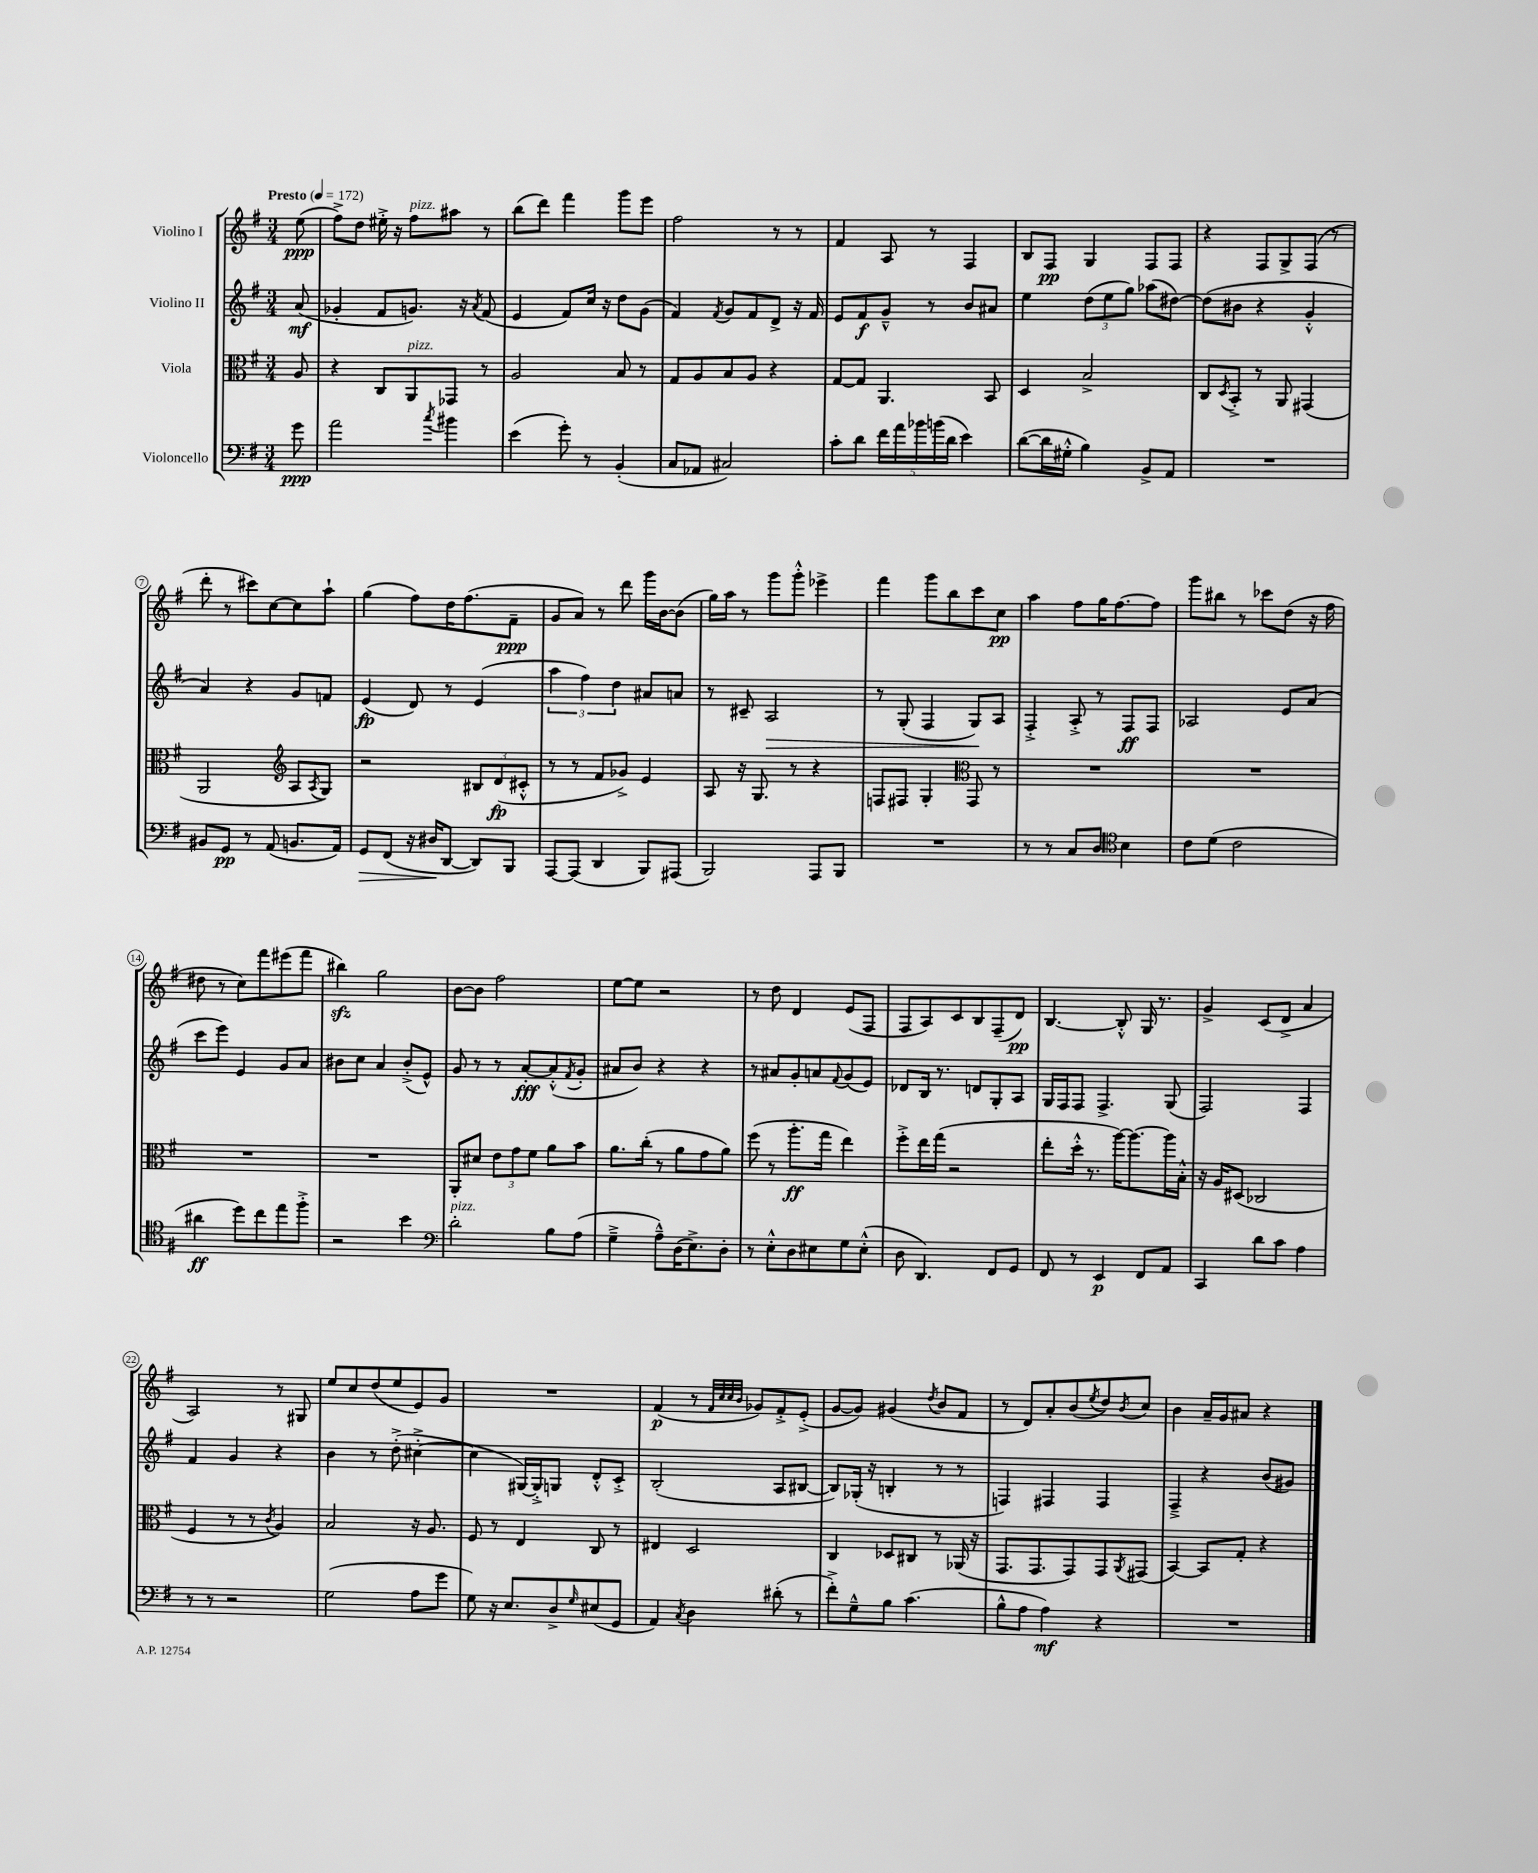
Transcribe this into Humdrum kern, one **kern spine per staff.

**kern	**kern	**kern	**kern
*staff4	*staff3	*staff2	*staff1
*clefF4	*clefC3	*clefG2	*clefG2
*k[f#]	*k[f#]	*k[f#]	*k[f#]
*M3/4	*M3/4	*M3/4	*M3/4
*MM172	*MM172	*MM172	*MM172
8g\	8A/	(8a/	(8ee\
=	=	=	=
2a\	4r	4g-'/	8ff#^\L)
.	.	.	8dd\J
.	8C/L	8f#/L	16ee#'^\
.	.	.	16r
.	8AA/	8.g/J)	8ff#\L
8qcc/	.	.	.
4b#\	8GG-/J	.	8aa#\J
.	.	16r	.
.	.	8qa/	.
.	8r	(8f#/	8r
=	=	=	=
(4e\	2A/	4e/	(8bb\L
.	.	.	8ddd\J)
8g'\)	.	8f#/L)	4fff#\
8r	.	16cc/Jk	.
.	.	16r	.
(4BB'/	8B/	8dd\L	8ggg\L
.	8r	(8g\J	8eee\J
=	=	=	=
8C/L	8G/L	4f#/)	2ff#\
8AA-/J	8A/	.	.
.	.	8qf#/	.
2C#/)	8B/	8g/L	.
.	8A/J	8f#/	.
.	4r	8d^/J	8r
.	.	16r	8r
.	.	16f#/	.
=	=	=	=
8c'\L	[8G/L	8e/L	4f#/
8d\J	8G/]J	8f#/	.
20f#\LL	4.AA/	8g~^^/J	8A/
20a\	.	.	.
20b-\	.	.	.
.	.	8r	8r
(20b\	.	.	.
20d\JJ	.	.	.
4e\)	.	8b/L	4F#/
.	8BB/	8a#/J	.
=	=	=	=
([8d\L	4D/	4ee\	8B/L
16d\]L	.	.	8F#/J
16G#'^^\JJ	.	.	.
4B\)	2B^/	(12dd\L	4G/
.	.	12ee\	.
.	.	12gg\J)	.
8BB^/L	.	(8aa-\L	8F#/L
8AA/J	.	[8dd#\J)	8F#/J
=	=	=	=
2.r	8C/L	(8dd#\]L	4r
.	8qD/	.	.
.	8BB'^/J	8b#\J	.
.	8r	4r	8F#/L
.	8AA/	.	8G^/
.	(4GG#/	4g'^^/	(8F#/J
.	.	.	8r
=	=	=	=
8BB#/L	2AA/	4a/)	8ddd'\
8GG/J	.	.	8r
8r	.	4r	8ccc#\L)
(8AA/	.	.	[8cc\
*	*clefG2	*	*
8.BB/L	8A/L	8g/L	8cc\]
.	8qA/	.	.
.	8G/J)	8f/J	8aa`\J
16AA/Jk)	.	.	.
=	=	=	=
8GG/L	2r	(4e/	(4gg\
(8FF#/J	.	.	.
16r	.	8d/)	8ff#\L)
16D#/LK	.	.	.
[8DD/J	.	8r	16dd\K
.	.	.	(8.ff#\
8DD/]L)	12B#/L	(4e/	.
.	(12d/	.	.
8BBB/J	.	.	8f#~\J
.	12c#'^^/J	.	.
=	=	=	=
[8AAA/L	8r	6aa\	8g/L
(8AAA/]J	8r	.	8a/J)
.	.	6ff#\)	.
4DD/	8f#/L	.	8r
.	.	6dd\	.
.	8g-^/J)	.	8ddd\
8BBB/L)	4e/	8a#/L	16ggg\LL
.	.	.	[16b\J
(8AAA#/J	.	8a/J	(8b\]J
=	=	=	=
2BBB/)	8A/	8r	16gg\LL)
.	.	.	16aa\JJ
.	16r	8c#~/	8r
.	8.G/	.	.
.	.	2A/	8ggg\L
.	8r	.	8ggg'^^\J
8AAA/L	4r	.	4eee-^\
8BBB/J	.	.	.
=	=	=	=
2.r	8F/L	8r	4fff#\
.	8F#/J	(8G'/	.
.	4G'/	4F#/	8ggg\L
.	.	.	8bb\
*	*clefC3	*	*
.	8GG/	8G/L)	8ccc\
.	8r	8A/J	8cc\J
=	=	=	=
8r	2.r	4F#'^/	4aa\
8r	.	.	.
8C/L	.	8A'^/	8ff#\L
8D/J	.	8r	16gg\K
.	.	.	[8.ff#\
*clefC4	*	*	*
4B\	.	8F#/L	.
.	.	8F#/J	8ff#\]J
=	=	=	=
8c\L	2.r	2A-/	8ggg\L
(8d\J	.	.	8bb#\J
2c\	.	.	8r
.	.	.	8ccc-\L
.	.	8e/L	(8dd\J
.	.	(8a/J	16r
.	.	.	16ff#\
=	=	=	=
4a#\	2.r	8ccc\L	8dd#\
.	.	8eee\J)	8r
8dd\L)	.	4e/	8cc\L)
8cc\	.	.	8fff#\
8ee\	.	8g/L	(8eee#\
8ff#'^\J	.	8a/J	8fff#\J
=	=	=	=
2r	2.r	8b#\L	4bb#\)
.	.	8cc\J	.
.	.	4a/	2gg\
4b\	.	(8b#'^/L	.
.	.	8e^^/J)	.
=	=	=	=
*clefF4	*	*	*
2d'\	8AA'/L	8g/	[8b\L
.	8d#/J	8r	8b\]J
.	12e\L	8r	2ff#\
.	12g\	.	.
.	.	[8a'/L	.
.	12f#\J	.	.
8B\L	8a\L	(8a'^^/]	.
.	.	8qf#/	.
(8A\J	8b\J	8g'/J	.
=	=	=	=
4G~^\	8.a\L	8a#/L	[8ee\L
.	.	8b/J)	8ee\]J
.	(16cc'\Jk	.	.
8A~^^\L)	8r	4r	2r
(16D\K	8a\L	.	.
8.E^\)	.	.	.
.	8g\	4r	.
8D'\J	8a\J)	.	.
=	=	=	=
8r	(8ff#\	8r	8r
8E'^^\L	8r	8a#/L	8dd\
8D\	8.aa'\L	8g'/	4d/
8E#\	.	8a/	.
.	16gg\Jk	.	.
.	.	8qqf#/	.
8G\	4ee\)	(8g/	(8e/L
(8E#'^^\J	.	8e/J)	8F#/J
=	=	=	=
8D\	8ff#'^\L	8d-/L	8F#/L
4.DD/)	16ee\L	16B/Jk	8A/)
.	(16gg\JJ	8.r	.
.	2r	.	8c/
.	.	8d/L	8B/
8FF#/L	.	8G'/	(8F#~/
8GG/J	.	8A/J	8d/J)
=	=	=	=
8FF#/	8ee'\L	16G/LL	[4.B/
.	.	16F#/J	.
8r	16dd'^^\Jk	8F#/J	.
.	8.r	.	.
4EE/	.	4.F#^/	.
.	[16aa\LK)	.	8B'^^/]
.	8.aa\_	.	.
8FF#/L	.	.	16G/
.	.	.	8.r
8AA/J	16aa\]L	(8G/	.
.	16B'^^\JJ	.	.
=	=	=	=
4CC/	16r	2F#/)	4g^/
.	16A/LK	.	.
.	(8D#/J	.	.
8d\L	2C-/	.	(8c/L
8c\J	.	.	8d^/J
4A\	.	4F#/	4a/
=	=	=	=
8r	4F#/	4f#/	2A/)
8r	.	.	.
2r	8r	4g/	.
.	8r	.	.
.	8qc/	.	.
.	4A/)	4r	8r
.	.	.	8G#/
=	=	=	=
(2G\	2B/	4b\	8ee/L
.	.	.	8cc/
.	.	8r	(8dd/
.	.	(8dd'^\	8ee/
8A\L	16r	[4cc#'^\	8e/)
.	8.A/	.	.
8g\J	.	.	8g/J
=	=	=	=
8G\)	8F#/	4cc#\]	2.r
16r	8r	.	.
8.E/L	.	.	.
.	4E/	[16G#/LL)	.
.	.	16G#'^/]J	.
8D^/	.	8G/J	.
16qqG/	.	.	.
(8E#/	8C/	8d'^^/L	.
8GG/J	8r	8c'^/J	.
=	=	=	=
4AA/)	4E#/	(2B'/	(4f#/
8qC/	.	.	.
4D\	2D/	.	8r
.	.	.	32qqf#/LLL
.	.	.	32qqcc/
.	.	.	32qqcc/
.	.	.	32qqb/JJJ
.	.	.	8g-/L)
(8d#'\	.	8A/L	8f#'^/
8r	.	[8B#/J	(8e'^/J
=	=	=	=
8f#'^\L)	4C/	8B#/]L)	[8g/L
8G~^^\	.	(16G-'/Jk	8g/]J)
.	.	16r	.
8B\J	8D-/L	4B'/	(4g#/
(4.c\	8C#/J	.	.
.	.	.	8qdd/
.	8r	8r	8b/L
.	(16AA-/	8r	8f#/J
.	16r	.	.
=	=	=	=
8B^^\L	8.GG/L	4F/)	8r
8A\J	.	.	8d/L)
.	8.GG/	.	.
4A\)	.	4F#/	8a'/
.	8GG/)	.	(8b/
.	.	.	8qee/
4r	8GG/	4F#/	8dd/)
.	8qAA/	.	8qb/
.	(8GG#/J	.	8cc/J
=	=	=	=
2.r	[4BB/)	4F#~^/	4b\
.	8BB/]L	4r	16a~/LL
.	.	.	16g/J
.	8G'/J	.	8a#/J
.	4r	(8b/L	4r
.	.	8g#/J)	.
==	==	==	==
*-	*-	*-	*-
